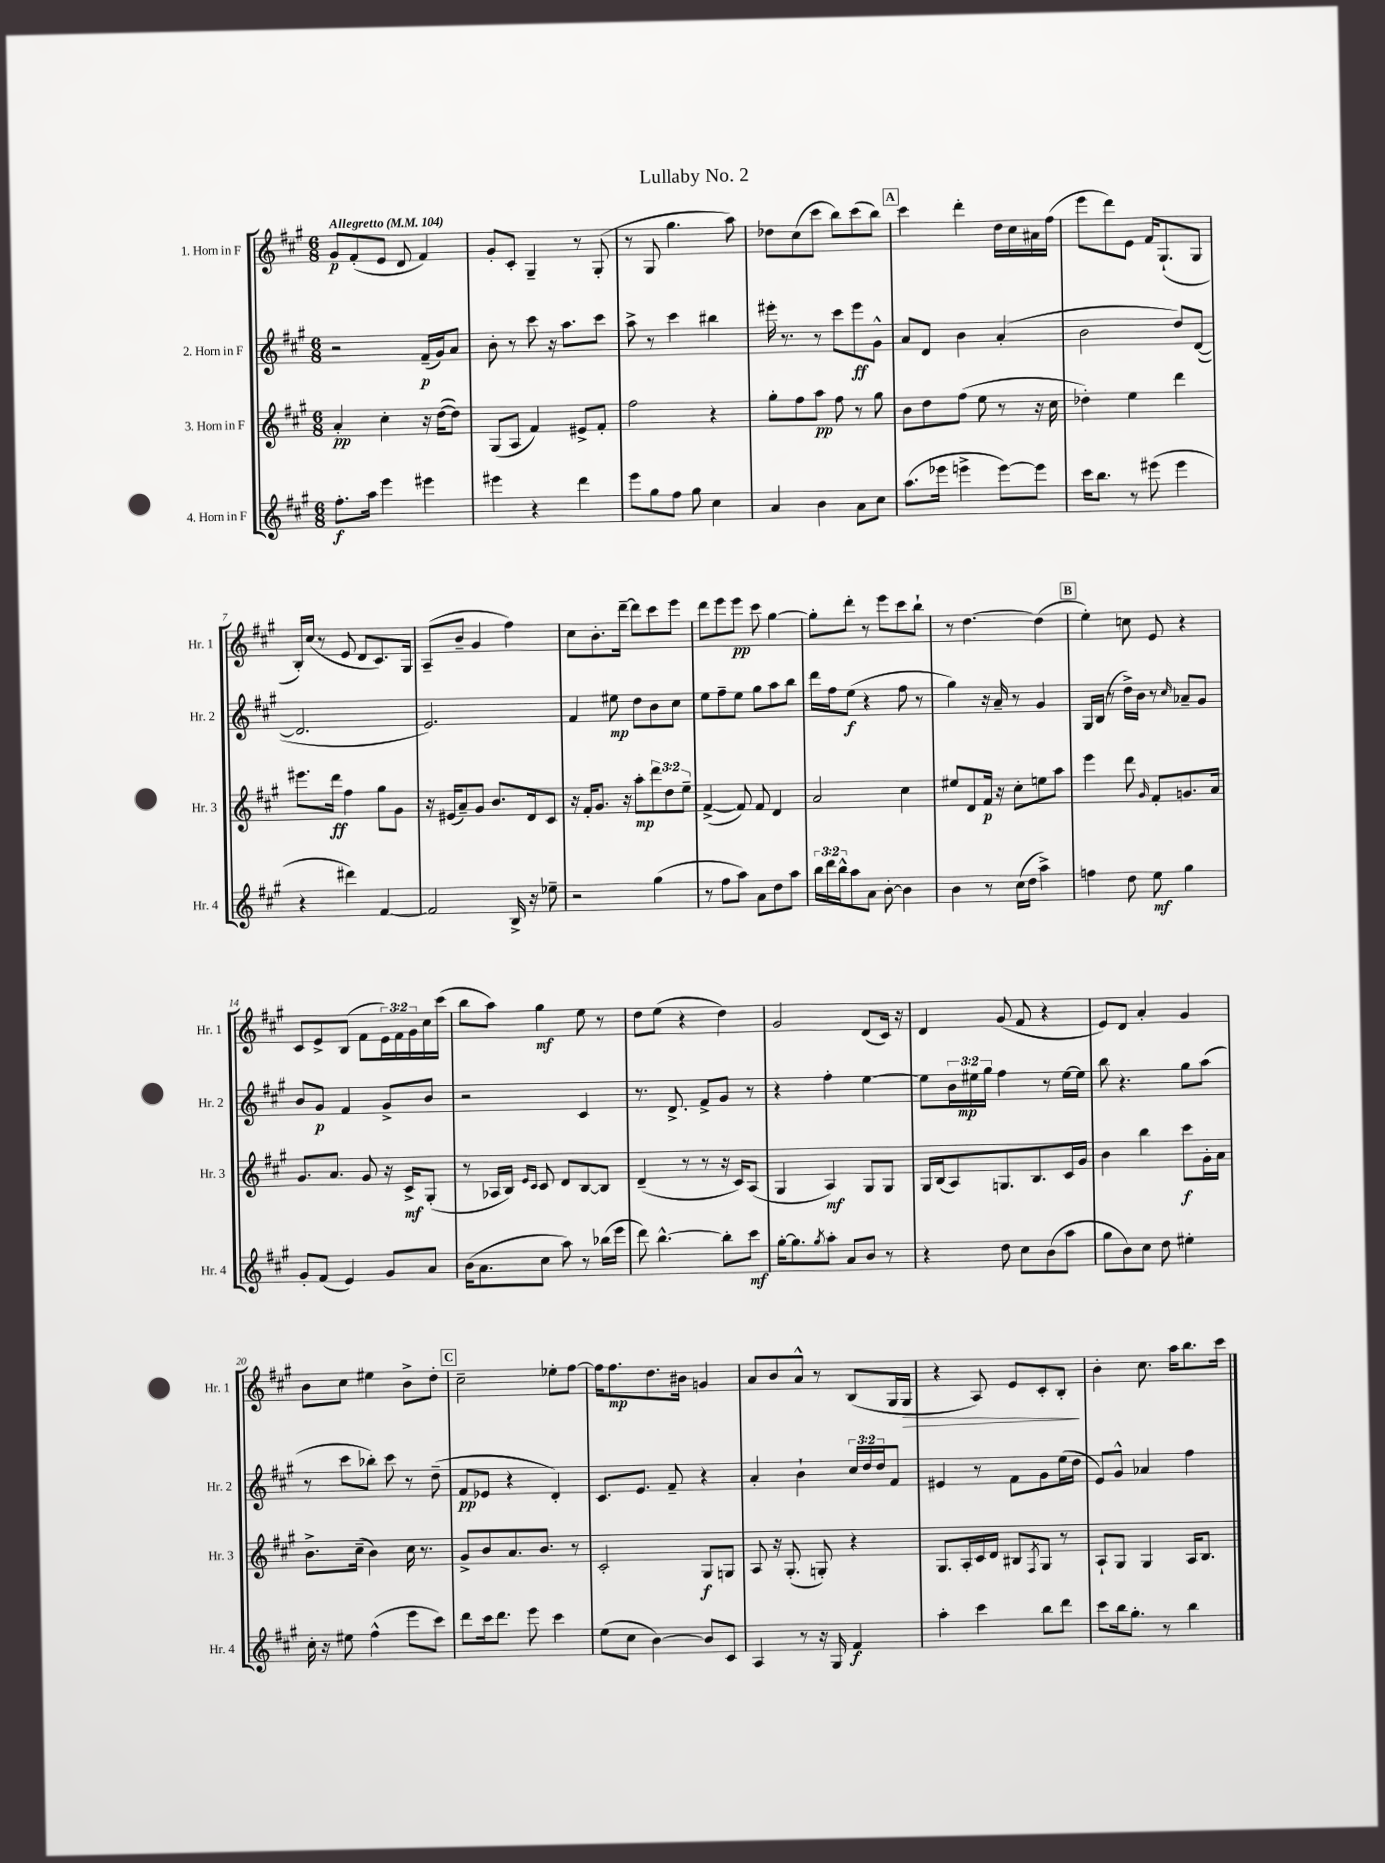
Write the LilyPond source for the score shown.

\header { title = "Lullaby No. 2" }
<<
\new StaffGroup <<
\new Staff = "s0" \with { instrumentName = "1. Horn in F" shortInstrumentName = "Hr. 1" } {
    \clef treble \key a \major \numericTimeSignature \time 6/8 \override Staff.TupletNumber.text = #tuplet-number::calc-fraction-text \tempo "Allegretto" 4 = 104
    gis'8\p fis'8-.( e'8 d'8 fis'4) |
    gis'8-. cis'8-. gis4-- r8 gis8-.( |
    r8 gis8 gis''4. a''8) |
    des''8 cis''8( cis'''8 b''8) cis'''8( b''8) |
    \mark \markup { \box "A" } cis'''4 d'''4-. d''16 cis''16 ais'16 fis''16( |
    e'''8 d'''8) e'8 fis'16 gis8.-!( gis8 |
    b16-.) cis''16( r8 e'8 d'8 cis'8.) gis16 |
    a8--( b'8-- gis'4 fis''4) |
    cis''8 b'8.-. d'''16~-- d'''8 cis'''8 e'''8 |
    d'''8 e'''8 e'''8\pp cis'''8 gis''4~ |
    gis''8-. d'''8-. r8 e'''8 cis'''8 b''8-! |
    r8 d''4.~ d''4( |
    \mark \markup { \box "B" } e''4-.) c''8 e'8 r4 |
    cis'8 e'8-> b8( fis'8 \tuplet 3/2 { e'16) fis'16 gis'16 } cis''16 cis'''16( |
    b''8 a''8) gis''4\mf e''8 r8 |
    d''8 e''8( r4 d''4) |
    gis'2 d'8( cis'16) r16 |
    d'4 gis'8( fis'8 r4 |
    e'8) d'8 a'4-. gis'4 |
    b'8 cis''8 eis''4 b'8-> d''8-. |
    \mark \markup { \box "C" } cis''2-- ees''8-. fis''8~ |
    fis''16 fis''8.\mp d''8. bis'16 g'4 |
    a'8 b'8 a'8-^ r8 b8( gis16 gis16\> |
    r4 a8) e'8 cis'8-. b8-.\! |
    b'4-. cis''8. a''16 b''8. cis'''16 \bar "|." |
}
\new Staff = "s1" \with { instrumentName = "2. Horn in F" shortInstrumentName = "Hr. 2" } {
    \clef treble \key a \major \numericTimeSignature \time 6/8 \override Staff.TupletNumber.text = #tuplet-number::calc-fraction-text
    r2 fis'16--\p( gis'16) a'8 |
    b'8-. r8 cis'''8 r16 a''8. cis'''8 |
    a''8-> r8 cis'''4 bis''4 |
    eis'''16-. r8. r8 cis'''8 eis'''8\ff gis'8-^ |
    \mark \markup { \box "A" } a'8 d'8 b'4 a'4-.( |
    b'2 d''8) d'8~( |
    d'2. |
    e'2.) |
    fis'4 eis''8\mp d''8 b'8 cis''8 |
    e''8 fis''8-- e''8 gis''8 a''8 b''8 |
    d'''16 fis''16 e''8\f( r4 fis''8 r8 |
    gis''4) r16 a'16-- r8 gis'4 |
    \mark \markup { \box "B" } gis16 b16( r8 d''16->) b'16 r8 \grace { cis''16 } aes'8-- gis'8 |
    b'8 gis'8\p fis'4 gis'8-> b'8 |
    r2 cis'4 |
    r8. d'8.-> fis'8-> gis'8 r8 |
    r4 fis''4-. e''4~ |
    e''8 \tuplet 3/2 { b'16 eis''16\mp gis''16 } fis''4 r8 eis''16~ eis''16 |
    b''8 r4. gis''8 a''8( |
    r8 cis'''8 bes''8-.) cis'''8 r8 d''8--( |
    \mark \markup { \box "C" } fis'8\pp ees'8 r4 d'4-.) |
    cis'8. e'8. fis'8-- r4 |
    a'4-. b'4-! \tuplet 3/2 { cis''16 d''16 d''16 } fis'8 |
    eis'4 r8 fis'8 gis'8 e''16( d''16 |
    e'8) gis'8-^ aes'4 fis''4 \bar "|." |
}
\new Staff = "s2" \with { instrumentName = "3. Horn in F" shortInstrumentName = "Hr. 3" } {
    \clef treble \key a \major \numericTimeSignature \time 6/8 \override Staff.TupletNumber.text = #tuplet-number::calc-fraction-text
    a'4-.\pp cis''4-. r16 d''16~( d''8) |
    gis8( a8 fis'4) eis'8-> fis'8-. |
    fis''2 r4 |
    gis''8-. fis''8 a''8\pp fis''8 r8 gis''8 |
    \mark \markup { \box "A" } b'8 d''8 fis''8( e''8 r8 r16 cis''16 |
    des''4-.) e''4 d'''4 |
    eis'''8. d'''16\ff fis''4 gis''8 gis'8 |
    r16 eis'16( a'8--) gis'8 b'8. d'16 cis'8 |
    r16 fis'16-. gis'8. r16 a''8-.\mp \tuplet 3/2 { d'''8 d''8 e''8-- } |
    fis'4~->( fis'8) fis'8 d'4 |
    a'2 cis''4 |
    eis''8 d'8 fis'16\p r16 cis''8-. e''8 a''8 |
    \mark \markup { \box "B" } e'''4 d'''8 \grace { gis'16 } fis'8-. g'8. a'16 |
    gis'8. a'8. gis'8 r16 cis'16->\mf gis8-.( |
    r8 aes16 b16) \grace { e'16 cis'16 } cis'8 d'8 b8~ b8 |
    d'4--( r8 r8 r16 cis'16) a8( |
    gis4 a4\mf) gis8 gis8 |
    gis16 b16( a8) g8. b8. cis'16 gis'16 |
    b'4 b''4 cis'''8\f gis'16-. a'16 |
    b'8.-> cis''16--( b'4) cis''16 r8. |
    \mark \markup { \box "C" } gis'8-> b'8 a'8. b'8. r8 |
    cis'2-. gis8\f g8 |
    a8 r16 gis8.-.( g8-.) r4 |
    gis8. a16-. cis'16 d'16 bis8 \acciaccatura { fis8 } gis8 r8 |
    a8-! gis8 gis4 a16 b8. \bar "|." |
}
\new Staff = "s3" \with { instrumentName = "4. Horn in F" shortInstrumentName = "Hr. 4" } {
    \clef treble \key a \major \numericTimeSignature \time 6/8 \override Staff.TupletNumber.text = #tuplet-number::calc-fraction-text
    fis''8.-.\f a''16 e'''4 eis'''4 |
    eis'''4 r4 d'''4 |
    e'''8 gis''8 fis''8 gis''8 cis''4 |
    a'4 b'4 a'8 cis''8 |
    \mark \markup { \box "A" } a''8.( ees'''16 e'''4-> e'''8~) e'''8 |
    cis'''16 b''8. r8 eis'''8( eis'''4 |
    r4 dis'''4) fis'4~ |
    fis'2 b16-> r16 ees''8-- |
    r2 gis''4( |
    r8 fis''8 a''8) a'8 d''8 a''8 |
    \tuplet 3/2 { b''16 d'''16 b''16-^ } a''8 a'8 b'8~-. b'4 |
    b'4 r8 cis''16( d''16 a''4->) |
    \mark \markup { \box "B" } f''4 d''8 e''8\mf gis''4 |
    gis'8-. fis'8( e'4) gis'8 a'8 |
    b'16( a'8. cis''8 a''8) r8 bes''16( e'''16 |
    d'''8) b''4.~-^ b''8-. cis'''8\mf |
    gis''16~-. gis''8. \acciaccatura { gis''8 } a''8-. a'8 b'8 r8 |
    r4 d''8 cis''8 b'8( a''8 |
    gis''8 b'8) cis''8 d''8 eis''4-. |
    cis''16-. r16 eis''8 fis''4-^( e'''8 cis'''8) |
    \mark \markup { \box "C" } d'''8 cis'''16 d'''8. e'''8 cis'''4 |
    e''8( cis''8 b'4~) b'8 cis'8 |
    a4 r8 r16 gis16 fis'4\f |
    a''4-. cis'''4 b''8 d'''8 |
    cis'''8 b''16 gis''8.-. r8 b''4 \bar "|." |
}
>>
>>
